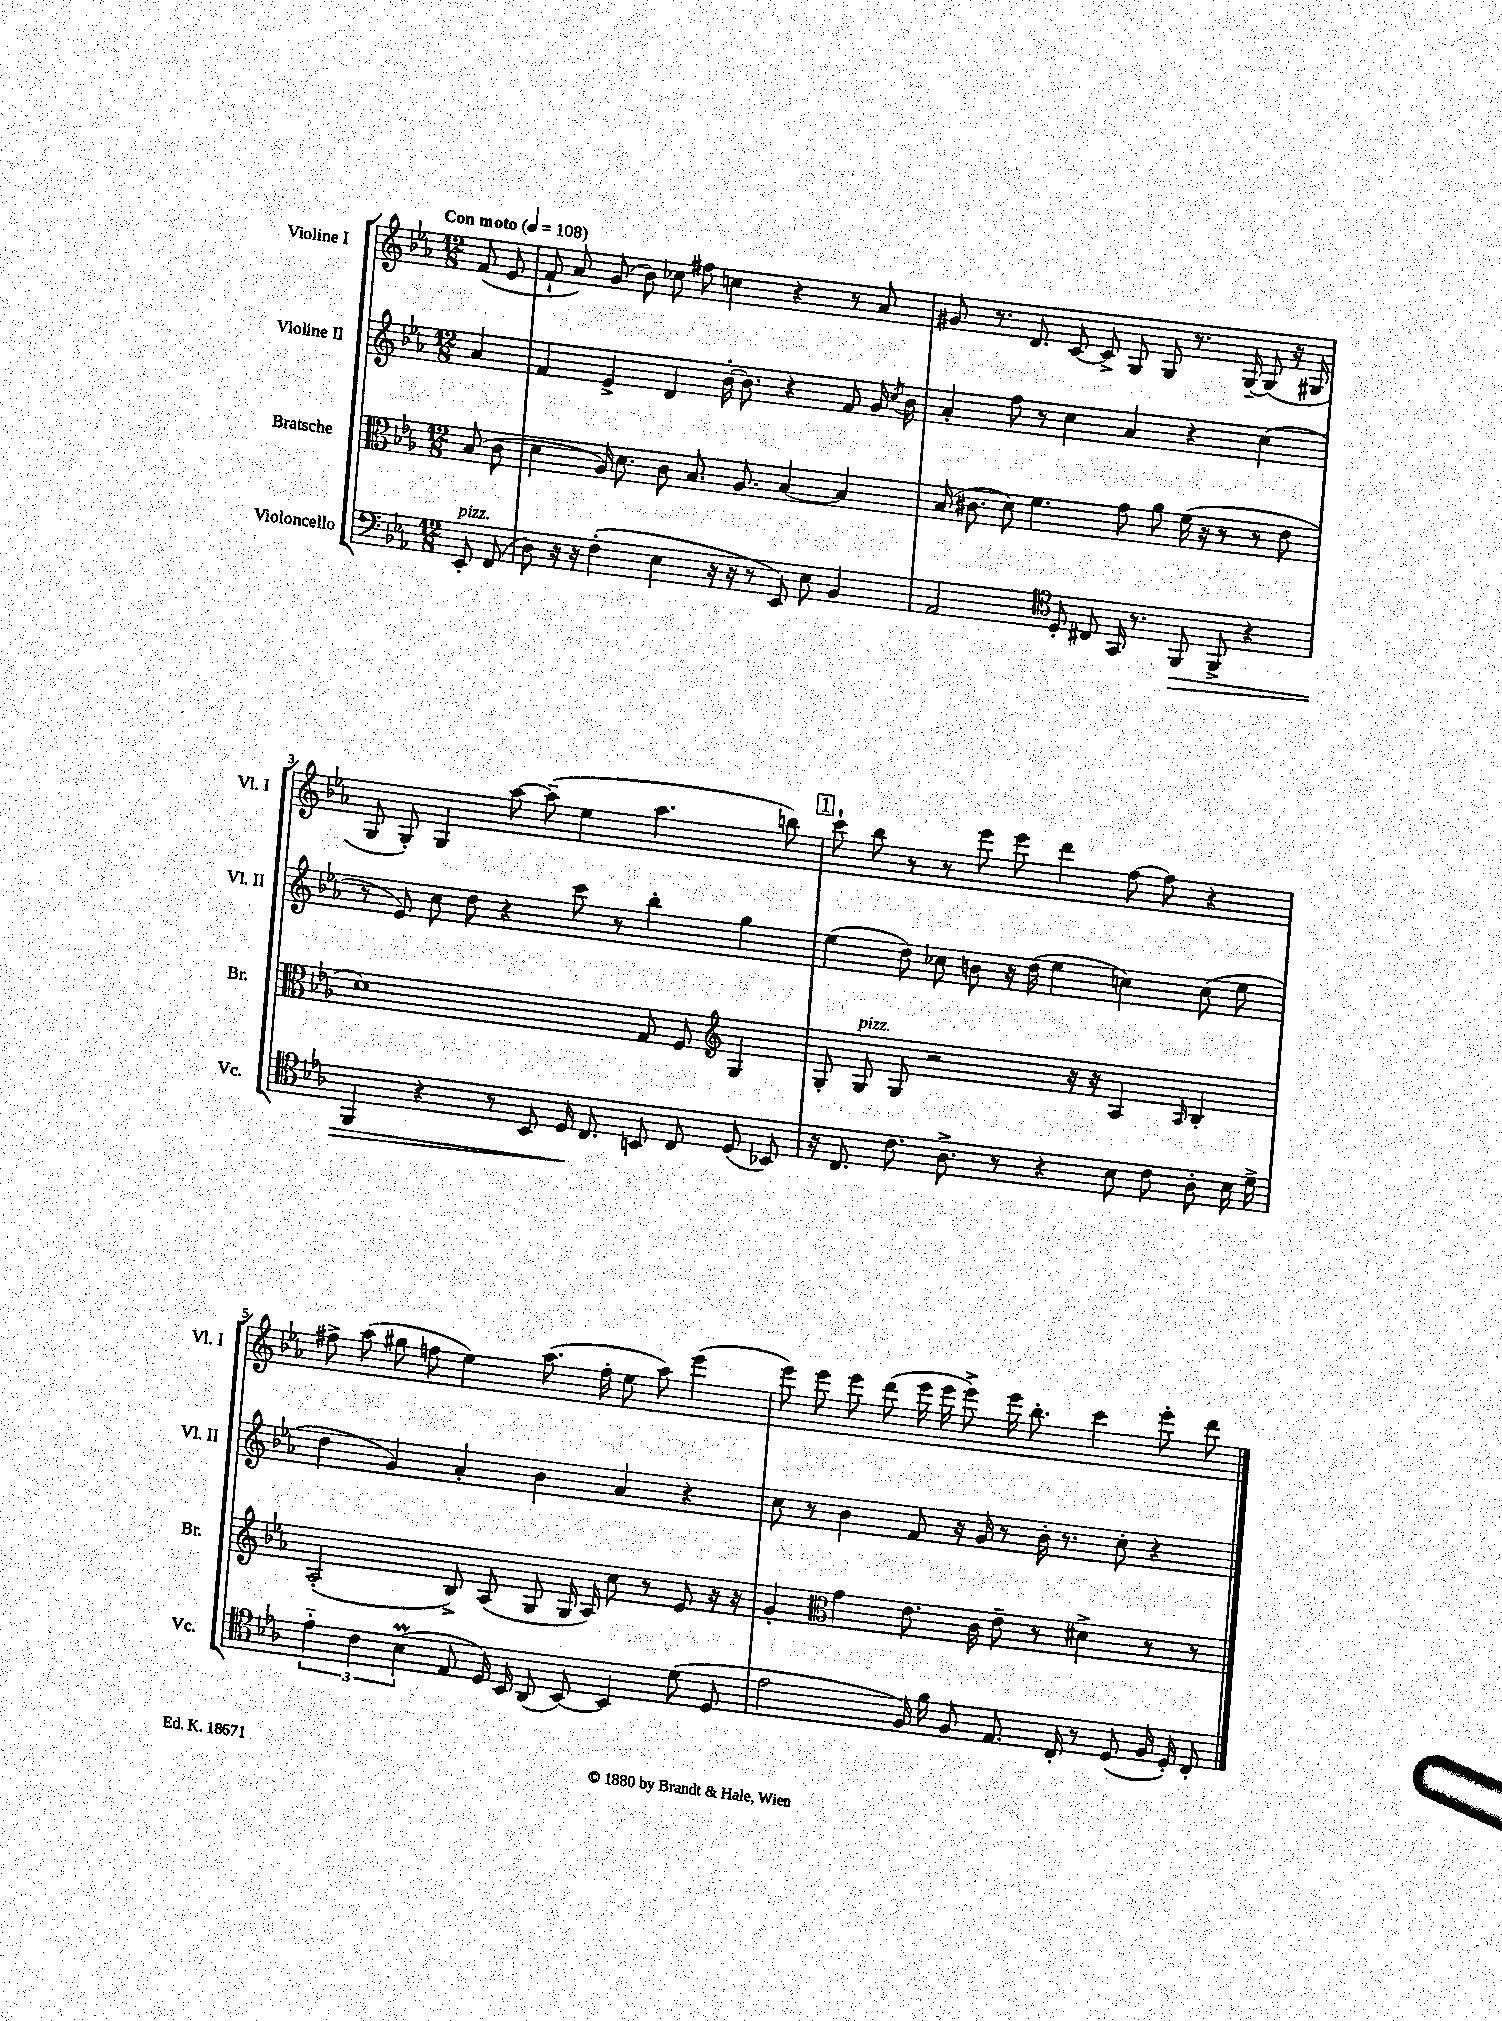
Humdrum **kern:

**kern	**kern	**kern	**kern
*staff4	*staff3	*staff2	*staff1
*clefF4	*clefC3	*clefG2	*clefG2
*k[b-e-a-]	*k[b-e-a-]	*k[b-e-a-]	*k[b-e-a-]
*M12/8	*M12/8	*M12/8	*M12/8
*MM108	*MM108	*MM108	*MM108
8EE-'/	(8B-/	4a-/	(8f/
(8FF/	8c\	.	8e-/
=	=	=	=
8D\)	4d\	4f/	8f`/
16r	.	.	8a-/)
16r	.	.	.
(4F'\	16A-/)	4e-^/	(8g/
.	8.d\	.	.
.	.	.	8b-\)
4E-\	8c\	4d/	8cc-\
.	8.B-/	.	8ff#\
16r	.	[16b-'\	4cc\
16r	8.A-/	8.b-\]	.
8r	.	.	.
8EE-/)	[4B-/	4r	4r
8E-\	.	.	.
4BB-/	4B-/]	8f/	8r
.	.	16g/	8a-/
.	.	8qcc/	.
.	.	16b-\	.
=	=	=	=
2AA-/	(16B-/	4a-'/	8g#/
.	8.c#\	.	.
.	.	.	8.r
.	8d\)	8ff\	.
.	.	.	8.d/
.	4.f\	8r	.
*clefC4	*	*	*
8D'/	.	4cc\	[8c/
8C#/	.	.	8c^/]
16GG/	8g\	4a-/	8G/
8.r	.	.	.
.	8a-\	.	8G/
8FF/	(16f\	4r	8.r
.	16r	.	.
8FF^/	8r	.	.
.	.	.	[16G~/
4r	8r	(4cc\	(8G/]
.	8e-\	.	16r
.	.	.	16G#/
=	=	=	=
4FF/	1d)	8r	8G/
.	.	8e-/)	8G'/)
4r	.	8cc\	4G/
.	.	8dd\	.
8r	.	4r	[8aa-\
8BB-/	.	.	(8aa-~\]
16D/	.	8ccc\	4ee-\
8.C/	.	.	.
.	.	8r	.
8BB/	8G/	4bb-'\	4.aa-\
8C/	8F/	.	.
*	*clefG2	*	*
(8D/	4G/	4gg\	.
8BB-/)	.	.	8bb\)
=	=	=	=
16r	8G'/	(4ee-\	8ccc`\
8.C/	.	.	.
.	8G/	.	8bb-\
8.c\	8G/	8dd\)	8r
.	2r	8cc-\	8r
8.A-^\	.	.	.
.	.	8b\	8eee-\
8r	.	16r	8eee-\
.	.	(16dd\	.
4r	.	4ee-\	4ddd\
.	16r	.	.
.	16r	.	.
8B-\	4A-/	4cc\)	[8ff\
8c\	.	.	8ff\]
.	16qqA-/	.	.
8A-'\	4B-'/	(8cc\	4r
16B-\	.	8ee-\	.
16d^\	.	.	.
=	=	=	=
6e-'~\	(2A-'/	4dd\	8ff#^\
.	.	.	(8aa-\
6c\	.	.	.
.	.	4g/)	8gg#\
(6B-\	.	.	.
.	.	.	8ff\
8E-/	8B-^/)	4a-'/	4ee-\)
16D/)	(8A-/	.	.
16BB-/	.	.	.
(8AA-/	8G/	4b-\	(8.aa-\
[8BB-/)	16G/	.	.
.	16A-/)	.	16ff'\
4BB-/]	8cc\	4a-/	8ee-\
.	8r	.	8aa-\)
(8d\	8e-/	4r	(4eee-\
8D/	16r	.	.
.	16r	.	.
=	=	=	=
2e-\	4g'/	8cc\	8eee-\)
.	.	8r	8eee-\
*	*clefC3	*	*
.	4g\	4b-\	8eee-\
.	.	.	(8ddd\
16F/)	8.e-\	8f/	16eee-\
16f\	.	.	16eee-\
8F/	.	16r	8eee-^\)
.	16c\	16g/	.
8.E-/	8e-~\	8r	16eee-\
.	.	.	8.bb-'\
.	8r	16b-'\	.
16C'/	.	8.r	.
8r	4d#^\	.	4ccc\
(8D/	.	8cc'\	.
16F/	8r	4r	8eee-'\
16D'/)	.	.	.
8C'/	8r	.	8ddd\
==	==	==	==
*-	*-	*-	*-
